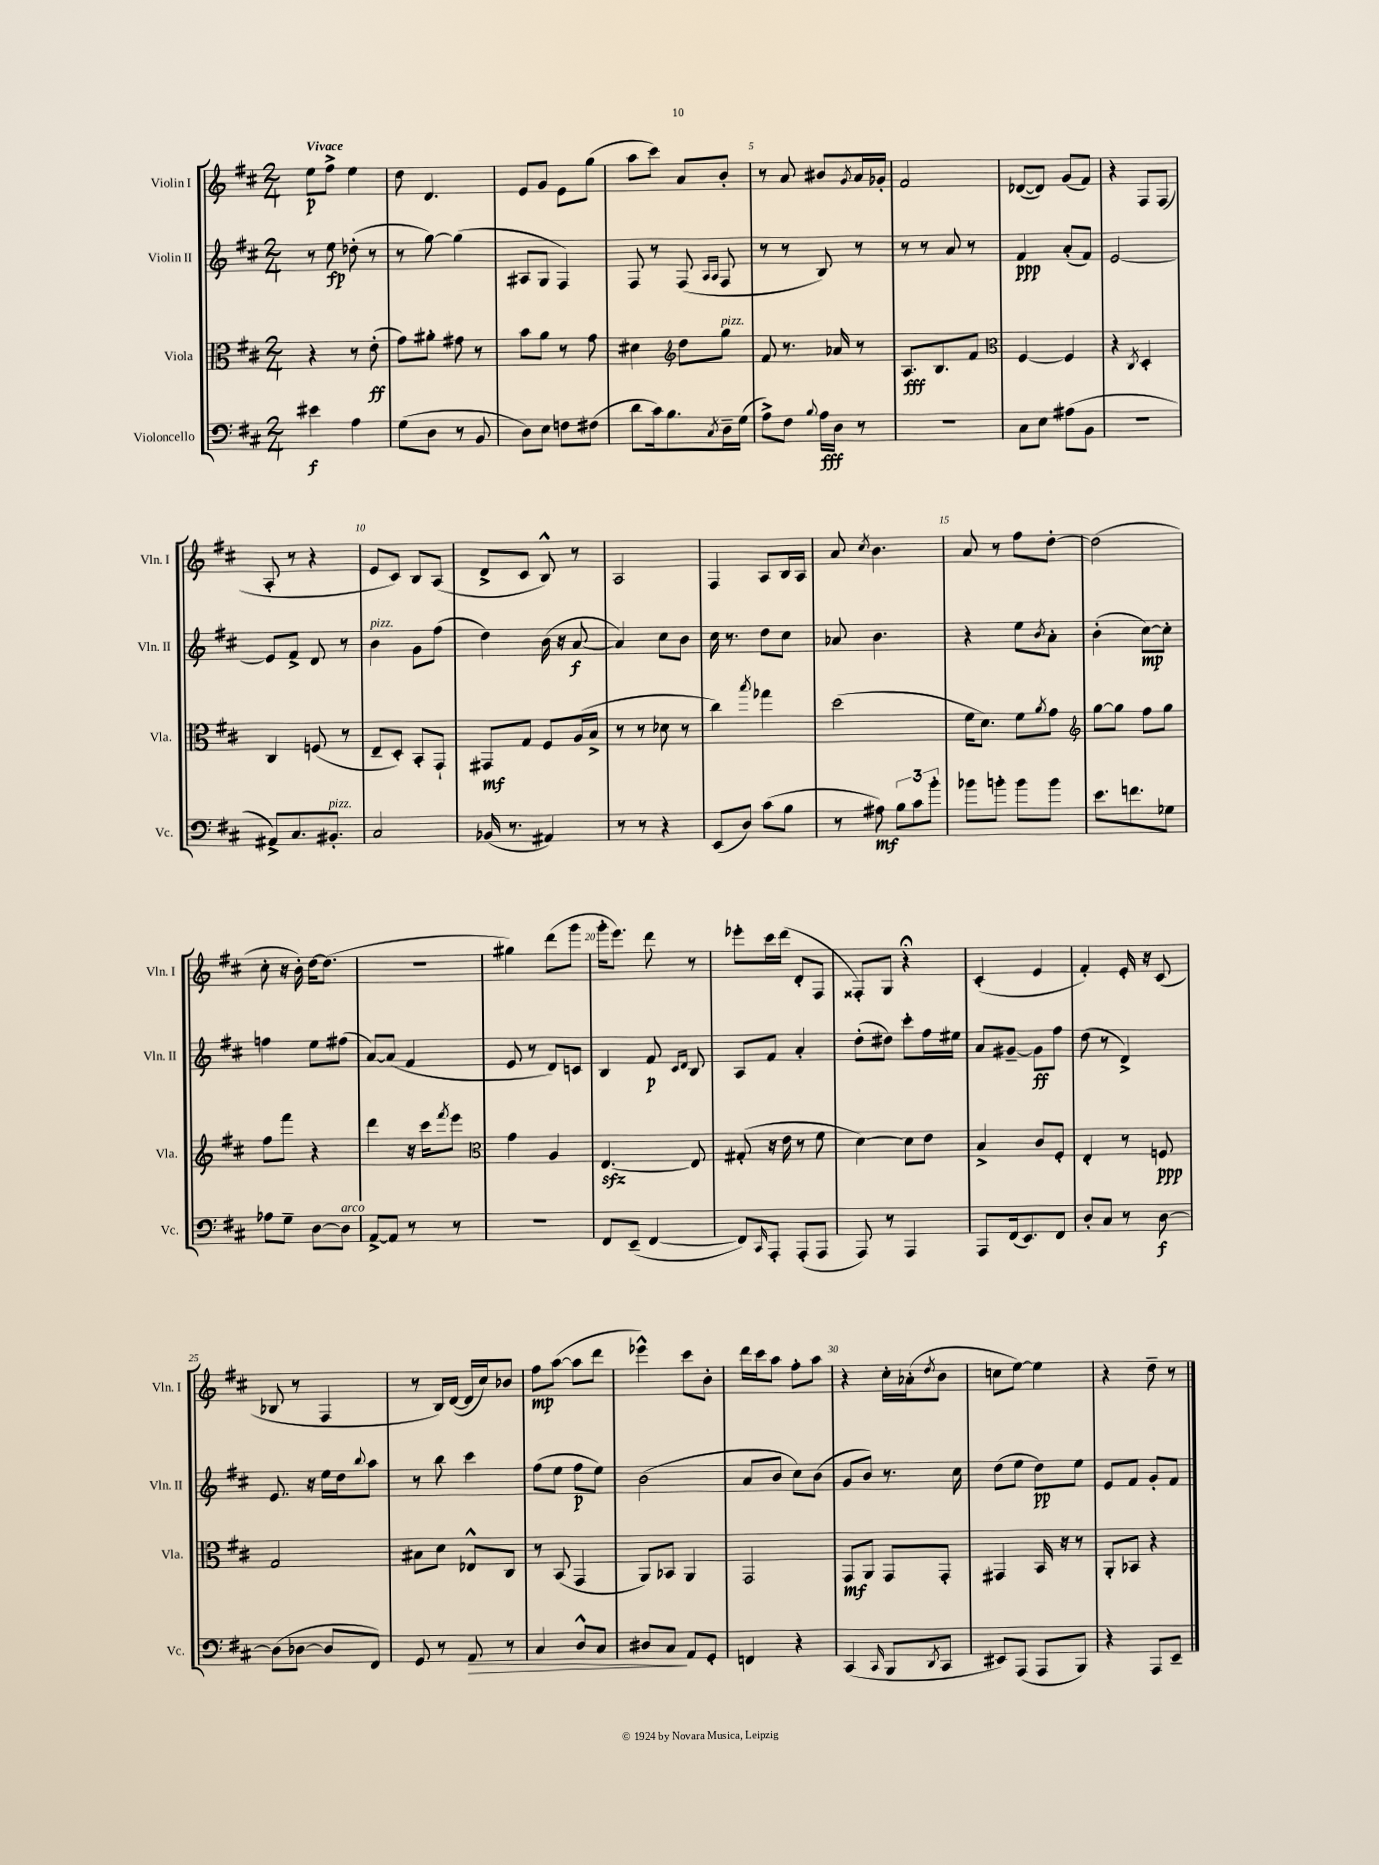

**kern	**kern	**kern	**kern
*staff4	*staff3	*staff2	*staff1
*clefF4	*clefC3	*clefG2	*clefG2
*k[f#c#]	*k[f#c#]	*k[f#c#]	*k[f#c#]
*M2/4	*M2/4	*M2/4	*M2/4
4e#	4r	8r	8ee
.	.	8ee	8ff#^
4A	8r	(8dd-'	4ee
.	(8e'	8r	.
=	=	=	=
(8G	8g)	8r	8dd
8D	8a#'	[8gg)	4.d
8r	8g#	(4gg]	.
8BB	8r	.	.
=	=	=	=
8D)	8b	8A#	8e
8E	8a	8G	8g
8F	8r	4F#)	8e
(8F#	8g	.	(8gg
=	=	=	=
8d	4d#	8F#	8aa
16c#)	.	8r	8ccc#)
8.B	.	.	.
*	*clefG2	*	*
.	8dd	(8F#	8a
.	.	16qqA	.
8qC#	.	16qqA	.
16D~	8gg	8F#	8b'
(16G	.	.	.
=	=	=	=
8A^)	8f#	8r	8r
8F#	8.r	8r	8a
8qqB	.	.	.
16A	.	8B)	8b#
16D	16a-	.	.
.	.	.	8qg
8r	8r	8r	16a
.	.	.	16g-'
=	=	=	=
2r	8.A	8r	2f#
.	.	8r	.
.	8.B	.	.
.	.	8a	.
.	8f#	8r	.
=	=	=	=
*	*clefC3	*	*
8C#	[4F#	4f#	([8d-
8E	.	.	8d-])
(8A#	4F#]	(8a'	(8g
8BB	.	8f#)	8f#)
=	=	=	=
2r	4r	[2e	4r
.	8qC#	.	.
.	4D'	.	8F#
.	.	.	(8F#
=	=	=	=
8AA#^)	4C#	8e]	8A'
8.C#	.	8f#^	8r
.	(8F	8d	4r
8.BB#'	.	.	.
.	8r	8r	.
=	=	=	=
2C#	8E~	4b	8e
.	8D')	.	8c#)
.	8BB'	8g	8B
.	8GG`	(8ff#	(8A
=	=	=	=
(16BB-	8GG#	4dd)	8d^
8.r	.	.	.
.	8G	.	8c#
4AA#)	8F#	(16b	8B^^)
.	.	16r	.
.	(16A	[8a	8r
.	16B^	.	.
=	=	=	=
8r	8r	4a])	2A
8r	8r	.	.
4r	8d-	8cc#	.
.	8r	8b	.
=	=	=	=
(8EE	4cc#)	16cc#	4F#
.	.	8.r	.
8D)	.	.	.
.	8qbb	.	.
(8c#	4gg-	8dd	8A
8B	.	8cc#	16B
.	.	.	16A
=	=	=	=
8r	(2dd	8a-	8a
.	.	.	8qcc#
8A#)	.	4.b	4.b
12B	.	.	.
12c#	.	.	.
12b'	.	.	.
=	=	=	=
8b-	16f#	4r	8a
.	8.d)	.	.
8b'	.	.	8r
8b	8f#	8ee	8ff#
.	8qa	8qb	.
8b	8g	8a'	[8dd'
=	=	=	=
*	*clefG2	*	*
8.e	[8gg	(4b'	(2dd]
.	8gg]	.	.
8.f	.	.	.
.	8ff#	[8cc#)	.
8G-	8gg	8cc#']	.
=	=	=	=
8A-	8ff#	4ff	8cc#'
8G~	8fff#	.	16r
.	.	.	16b')
[8D	4r	8ee	[16dd
.	.	.	(8.dd]
8D]	.	(8ff#	.
=	=	=	=
[8AA^	4ddd	[8a)	2r
8AA]	.	(8a]	.
8r	16r	4f#	.
.	16ccc#	.	.
.	8qfff#	.	.
8r	8eee	.	.
=	=	=	=
*	*clefC3	*	*
2r	4g	8e	4gg#)
.	.	8r	.
.	4A	8d)	(8ddd
.	.	8c	8ggg
=	=	=	=
8FF#	[4.E	4B	16ggg'
.	.	.	8.eee)
(8EE~	.	.	.
[4FF#	.	8f#	8ddd
.	.	16qqc#	.
.	.	16qqd	.
.	8E]	8B	8r
=	=	=	=
8FF#])	(8G#'	8A	8eee-'
16qqCC#	.	.	.
8AAA'	16r	8f#	16ccc#
.	16e	.	(16ddd
(8AAA'	8r	4a'	8d'
8AAA	8f#	.	8F#
=	=	=	=
8AAA)	[4d)	(8dd'	8F##')
8r	.	8dd#)	8G
4AAA	8d]	8ccc#'	4r;
.	8e	16ff#	.
.	.	16ee#	.
=	=	=	=
8AAA	4B^	8a	(4c#'
(16FF#	.	[8g#~	.
8.EE)	.	.	.
.	8c#	8g#]	4e
8FF#	8F#'	8ff#	.
=	=	=	=
8D'	4E'	(8dd	4f#')
8C#	.	8r	.
8r	8r	4d^)	16e'
.	.	.	16r
[8D	8F	.	(8c#
=	=	=	=
(8D]	2G	8.e	8B-
[8D-	.	.	8r
.	.	16r	.
8D-]	.	16ee	4F#
.	.	16dd	.
.	.	8qqbb	.
8FF#)	.	8aa	.
=	=	=	=
8GG	8B#	8r	8r
8r	8d	8bb	16B)
.	.	.	([16d
8AA	8E-^^	4ccc#	16d]
.	.	.	16cc#)
8r	8C#	.	8b-
=	=	=	=
4C#	8r	(8ff#	8ff#
.	(8BB	8ee	([8aa
8D^^	4GG	8ff#	8aa]
8C#	.	8ee)	8ddd
=	=	=	=
8D#	8AA)	(2b	4eee-^^)
8C#	8BB-	.	.
8AA	4AA	.	8ccc#
8GG'	.	.	8b'
=	=	=	=
4FF	2GG	8a	16ddd
.	.	.	16ccc#
.	.	8b	8aa
4r	.	8cc#)	8ff#'
.	.	(8b	8aa
=	=	=	=
(4CC#	8GG	8g	4r
.	8AA	8b)	.
16qqCC#	.	.	.
8BBB	8GG	8.r	16cc#'
.	.	.	(16a-'
8qDD	.	.	8qdd
8CC#	8GG'	.	8b
.	.	16cc#	.
=	=	=	=
8EE#)	4GG#	(8dd	8cc
(8AAA	.	8ee	[8ee)
8AAA	16BB	8dd)	4ee]
.	16r	.	.
8BBB)	8r	8ee	.
=	=	=	=
4r	8AA'	8e	4r
.	8BB-	8f#	.
8AAA	4r	8g'	8dd~
8EE~	.	8f#	8r
==	==	==	==
*-	*-	*-	*-
